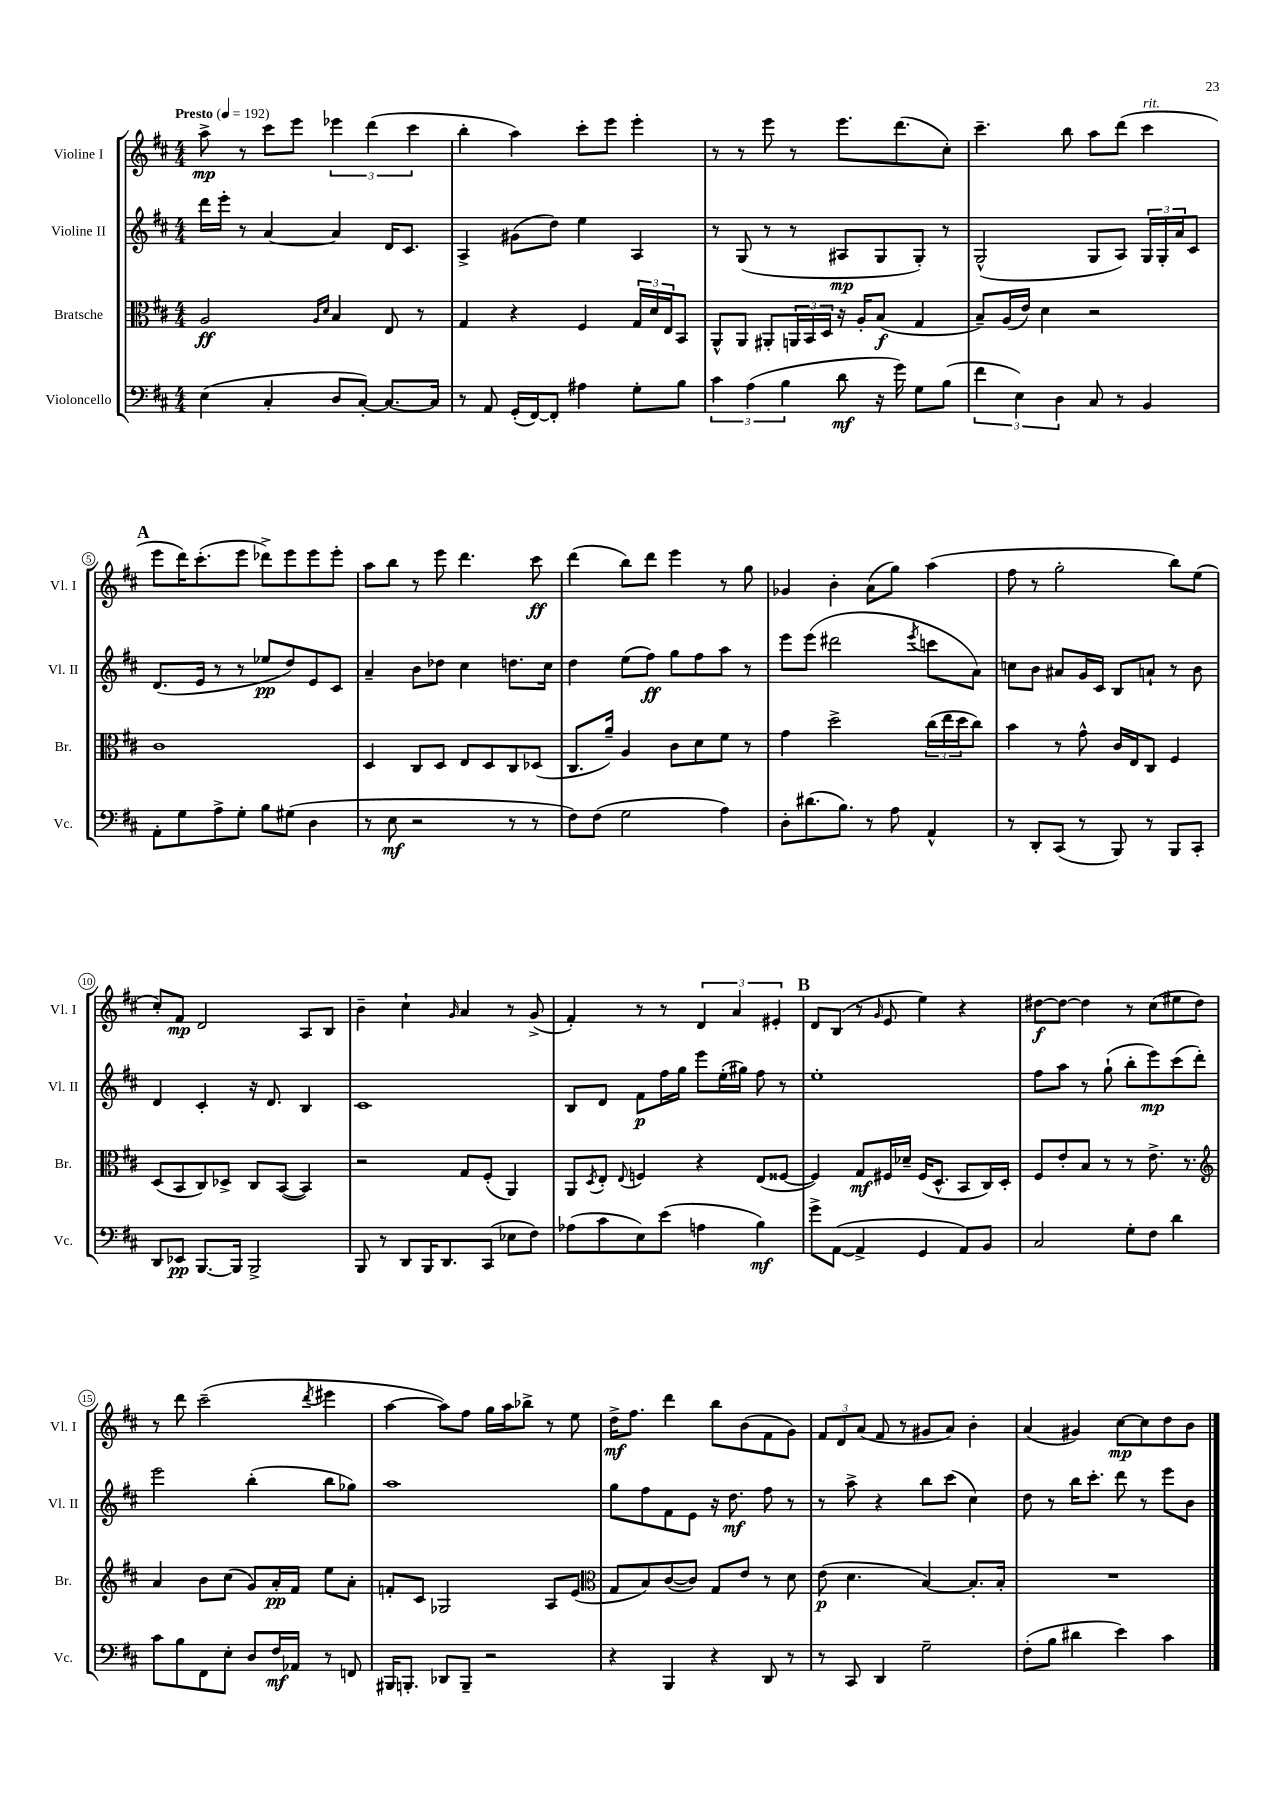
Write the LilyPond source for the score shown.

<<
\new StaffGroup <<
\new Staff = "s0" \with { instrumentName = "Violine I" shortInstrumentName = "Vl. I" } {
    \clef treble \key d \major \numericTimeSignature \time 4/4 \tempo "Presto" 4 = 192
    a''8->\mp r8 cis'''8 e'''8 \tuplet 3/2 { ees'''4 d'''4( cis'''4 } |
    b''4-. a''4) cis'''8-. e'''8 e'''4-. |
    r8 r8 e'''8 r8 e'''8. d'''8.( cis''8-.) |
    cis'''4.-- b''8 a''8 d'''8( cis'''4^\markup { \italic "rit." } |
    \mark \markup { \bold "A" } e'''8 d'''16) cis'''8.-.( e'''8 des'''8->) e'''8 e'''8 e'''8-. |
    a''8 b''8 r8 e'''8 d'''4. cis'''8\ff |
    d'''4( b''8) d'''8 e'''4 r8 g''8 |
    ges'4 b'4-. a'8( g''8) a''4( |
    fis''8 r8 g''2-. b''8) e''8( |
    cis''8-.) fis'8\mp d'2 a8 b8 |
    b'4-- cis''4-! \grace { g'16 } a'4 r8 g'8->( |
    fis'4-.) r8 r8 \tuplet 3/2 { d'4 a'4 eis'4-. } |
    \mark \markup { \bold "B" } d'8 b8( r8 \grace { g'16 } e'8 e''4) r4 |
    dis''8~\f dis''8~ dis''4 r8 cis''8( eis''8 dis''8) |
    r8 d'''8 cis'''2--( \acciaccatura { d'''8 } eis'''4 |
    a''4~ a''8) fis''8 g''16 a''16 bes''8-> r8 e''8 |
    d''16->\mf fis''8. d'''4 b''8 b'8( fis'8 g'8) |
    \tuplet 3/2 { fis'8 d'8 a'8( } fis'8 r8 gis'8 a'8) b'4-. |
    a'4( gis'4) cis''8~\mp cis''8 d''8 b'8 \bar "|." |
}
\new Staff = "s1" \with { instrumentName = "Violine II" shortInstrumentName = "Vl. II" } {
    \clef treble \key d \major \numericTimeSignature \time 4/4
    d'''16 e'''16-. r8 a'4~ a'4 d'16 cis'8. |
    a4-> gis'8( d''8) e''4 a4 |
    r8 g8( r8 r8 ais8\mp g8 g8-.) r8 |
    g2-^( g8 a8) \tuplet 3/2 { g16 g16-. a'16 } cis'8 |
    \mark \markup { \bold "A" } d'8.( e'16 r8 r8 ees''8\pp d''8) e'8 cis'8 |
    a'4-- b'8 des''8 cis''4 d''8. cis''16 |
    d''4 e''8( fis''8\ff) g''8 fis''8 a''8 r8 |
    e'''8 e'''8( dis'''2 \acciaccatura { e'''8 } c'''8 a'8) |
    c''8 b'8 ais'8 g'16 cis'16 b8 a'8-! r8 b'8 |
    d'4 cis'4-. r16 d'8. b4 |
    cis'1 |
    b8 d'8 fis'8\p fis''16 g''16 e'''8 e''16-.( gis''16) fis''8 r8 |
    \mark \markup { \bold "B" } e''1-. |
    fis''8 a''8 r8 g''8-!( b''8-. e'''8\mp) cis'''8( d'''8-.) |
    e'''2 b''4-.( b''8 ges''8) |
    a''1 |
    g''8 fis''8 fis'8 e'8 r16 d''8.\mf fis''8 r8 |
    r8 a''8-> r4 b''8 cis'''8( cis''4) |
    d''8 r8 b''16 cis'''8.-. d'''8 r8 e'''8 b'8 \bar "|." |
}
\new Staff = "s2" \with { instrumentName = "Bratsche" shortInstrumentName = "Br." } {
    \clef alto \key d \major \numericTimeSignature \time 4/4
    a2\ff \grace { a16 d'16 } b4 e8 r8 |
    g4 r4 fis4 \tuplet 3/2 { g16 d'16 e16 } b,8 |
    a,8-^ a,8 ais,8-. \tuplet 3/2 { a,16 b,16 d16 } r16 a16-. b8\f( g4 |
    b8--) a16( e'16) d'4 r2 |
    \mark \markup { \bold "A" } cis'1 |
    d4 cis8 d8 e8 d8 cis8 des8( |
    cis8. a'16--) a4 cis'8 d'8 fis'8 r8 |
    g'4 d''2-> \tuplet 3/2 { cis''16( e''16 d''16 } cis''8) |
    b'4 r8 g'8-^ cis'16 e16 cis8 fis4 |
    d8( b,8 cis8) des8-> cis8 b,8~( b,4) |
    r2 g8 fis8-.( a,4) |
    a,8 \acciaccatura { d8 } e8-. \appoggiatura { e8 } f4 r4 e8( fisis8~ |
    \mark \markup { \bold "B" } fisis4) g8\mf fis16 des'16-- fis16( d8.-^ b,8 cis16) d16-. |
    fis8 e'8-. b8 r8 r8 e'8.-> r8. |
    \clef treble a'4 b'8 cis''8( g'8) a'16-.\pp fis'16 e''8 a'8-. |
    f'8-. cis'8 ges2 a8 e'8( |
    \clef alto g8 b8) cis'8~( cis'8) g8 e'8 r8 d'8 |
    e'8\p( d'4. b4~) b8.-. b16-. |
    R1 \bar "|." |
}
\new Staff = "s3" \with { instrumentName = "Violoncello" shortInstrumentName = "Vc." } {
    \clef bass \key d \major \numericTimeSignature \time 4/4
    e4( cis4-. d8 cis8~-.) cis8.~ cis16 |
    r8 a,8 g,16-.( fis,16~) fis,8-. ais4 g8-. b8 |
    \tuplet 3/2 { cis'4 a4( b4 } d'8\mf r16 g'16) g8 b8( |
    \tuplet 3/2 { fis'4 e4) d4 } cis8 r8 b,4 |
    \mark \markup { \bold "A" } a,8-. g8 a8-> g8-. b8 gis8( d4 |
    r8 e8\mf r2 r8 r8 |
    fis8) fis8( g2 a4) |
    d8-. dis'8.( b8.) r8 a8 a,4-^ |
    r8 d,8-. cis,8( r8 b,,8) r8 b,,8 cis,8-. |
    d,8 ees,8\pp b,,8.~ b,,16 b,,2-> |
    b,,8 r8 d,8 b,,16 d,8. cis,8( ees8 fis8) |
    aes8( cis'8 e8) e'8( a4 b4\mf) |
    \mark \markup { \bold "B" } g'8-> a,8~( a,4-> g,4 a,8) b,8 |
    cis2 g8-. fis8 d'4 |
    cis'8 b8 fis,8 e8-. d8 fis16\mf aes,16 r8 f,8 |
    bis,,16 b,,8.-. des,8 b,,8-- r2 |
    r4 b,,4 r4 d,8 r8 |
    r8 cis,8 d,4 g2-- |
    fis8-.( b8 dis'4 e'4) cis'4 \bar "|." |
}
>>
>>
\layout { \context { \Score \override BarNumber.stencil = #(make-stencil-circler 0.1 0.3 ly:text-interface::print) } }
